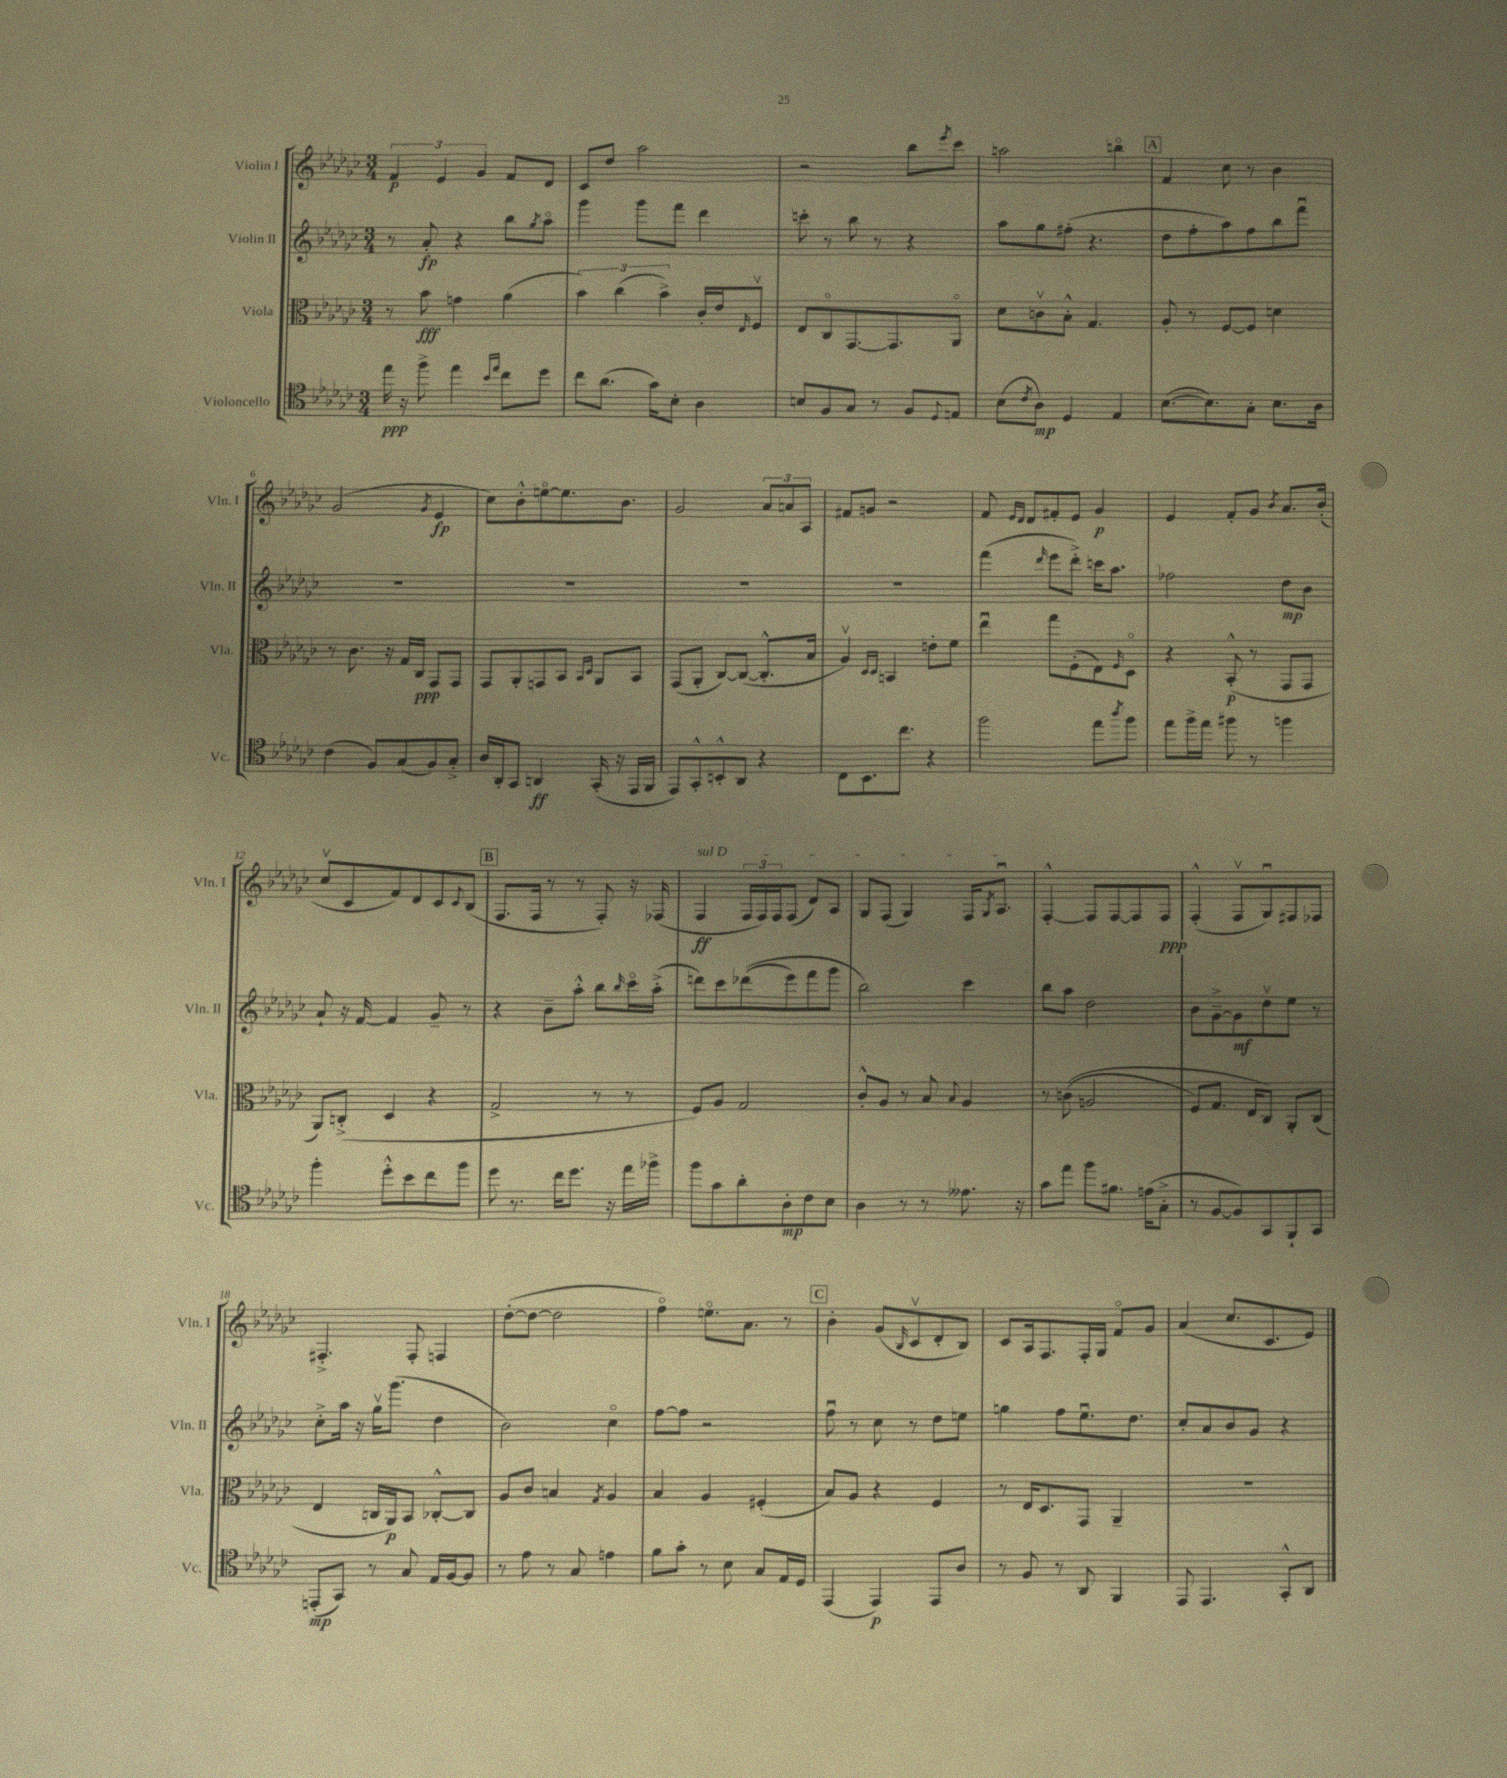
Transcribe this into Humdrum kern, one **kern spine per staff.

**kern	**kern	**kern	**kern
*staff4	*staff3	*staff2	*staff1
*clefC4	*clefC3	*clefG2	*clefG2
*k[b-e-a-d-g-c-]	*k[b-e-a-d-g-c-]	*k[b-e-a-d-g-c-]	*k[b-e-a-d-g-c-]
*M3/4	*M3/4	*M3/4	*M3/4
16ee-	8r	8r	6f
16r	.	.	.
8ff^	8b-	8a-'	.
.	.	.	6e-
4ee-	4g	4r	.
.	.	.	6g-
16qqb-	.	.	.
16qqee-	.	.	.
8cc-	(4a-	8bb-	8f
.	.	8qgg-	.
8dd-	.	8aa-o	8d-
=	=	=	=
8cc-	6b-)	4ggg-	8c-
(8.a-	.	.	8dd-
.	(6cc-	.	.
.	.	8ggg-	2aa-
16g-)	.	.	.
.	6b-^)	.	.
8B-'	.	8fff	.
4A-	16c-'	4ddd-	.
.	16e-	.	.
.	16qqE-	.	.
.	8Fv	.	.
=	=	=	=
8B	8E-	8ccc'	2r
8F	8C-o	8r	.
8G-	[8.GG-	8bb-	.
8r	.	8r	.
.	8.GG-]	.	.
8F	.	4r	8bb-
8qqD-	.	.	8qeee-
8E	8AA-o	.	8ccc-
=	=	=	=
(8B-	8d-	8aa-	2aa
8qc-	.	.	.
8A-)	8cv	8gg-	.
4D-	8B-'^^	(8ff#'	.
.	4.G-	4.r	.
4E-	.	.	4bbo
=	=	=	=
([8.B-	8A-'	8dd-	4f
.	8r	8ff'	.
8.B-])	.	.	.
.	[8F	8aa-)	8cc-
8G-'	8F]	8ff	8r
8.B-	4d	8bb-	4b-
.	.	8fffu	.
16A-	.	.	.
=	=	=	=
(4c-	8r	2.r	(2g-
.	8.c-	.	.
8F)	.	.	.
.	16r	.	.
(8G-	16G-	.	.
.	16C-	.	.
.	.	.	8qg-
8F)	8GG-	.	4e-
8G-'^	8GG-	.	.
=	=	=	=
16A-	8GG-	2.r	8cc-)
16AA-'	.	.	.
8GG-	8AA-'	.	8b-'^^
4AA	8GG	.	[8eeo
.	8BB-	.	8.ee]
.	16qqBB-	.	.
.	16qqD-	.	.
(16GG-'	8AA-	.	.
16r	.	.	8.b-
16EE-	8BB-	.	.
16FF	.	.	.
=	=	=	=
8EE-)	(8GG-	2.r	2g-
8GG-'^^	8AA-'	.	.
8BB'^^	[8C-)	.	.
8AA-	(8C-_	.	.
4r	8.C-'^^]	.	12a-
.	.	.	12a
.	.	.	12A-
.	16B-	.	.
=	=	=	=
8C-	4A-v)	2.r	8f#
8.BB-	.	.	8g
.	16qqD-	.	.
.	16qqD-	.	.
.	4BB	.	2r
8.cc-	.	.	.
4r	8e'	.	.
.	8f	.	.
=	=	=	=
2ff	4ee-u	(4fff	8f
.	.	.	16qqe-
.	.	.	16qqd-
.	.	.	8d-
.	.	16qqddd-	.
.	8gg-	8eee-	8f#'
.	(8F'	8ddd-'^)	8e-
8ee-	8E-)	16ccc	4g-
.	.	8.aa-	.
8qaa-	16qqF	.	.
8ff	8D-o	.	.
=	=	=	=
8ee-	4r	2ff-	4e-
16ff^	.	.	.
16ee-	.	.	.
8ff#	(8BB-'^^	.	8f'
8r	8r	.	8g-
.	.	.	8qb-
4ff	8GG-	8dd-	8.a-
.	8GG-	8b-	.
.	.	.	(16b-'
=	=	=	=
4ff'	8AA-)	8a-`	8cc-v
.	(8C'^	16r	8c-
.	.	[16f	.
8dd-'^^	4D-	4f]	8f)
8b-	.	.	8d-
8cc-	4r	8g-~	8c-
.	.	.	8qqc-
8ff	.	8r	(8B-
=	=	=	=
8dd-	2G-^	4r	8.F
8.r	.	.	.
.	.	.	16F
.	.	8b-~	8r
16cc-	.	.	.
8.dd-	.	8aa-'^^	8r
.	8r	8bb-	8F')
16r	.	.	.
.	.	16qqbb-	.
16ee-	8r	16ccc-o	16r
16ff-^	.	(16aa-'^	(16F-
=	=	=	=
8ff	8F)	8ddd)	4F
8g-	8A-	8ccc-	.
8a-'	2G-	&((8ddd-	24F
.	.	.	24F)
.	.	.	24F
8A-'	.	8eee-)	(8F
8c-	.	8fff	8d-)
8B-	.	8ggg-	8A-
=	=	=	=
4A-	8c-'^^	2bb-&)	8G-
.	8A-	.	(8F
8r	8r	.	4G-)
8r	8B-	.	.
.	8qqB-	.	.
8.e--	4A-	4ccc-	16F
.	.	.	8qG-
.	.	.	8.A-u
16r	.	.	.
=	=	=	=
8g-	8r	8bb-	[4F'^^
8ee-	&((8c	8aa-	.
8ff	2A	2dd-	8F]
8.f#	.	.	[8F
.	.	.	8F]
(16e	.	.	.
8G-'^	.	.	8F
=	=	=	=
8r	8F)	8b-	(4F'^^
[8F	8.G-	[8g-~^	.
8F])	.	8g-]	8Fv
.	16E-	.	.
8GG-	8C-&)	8dd-v	8G-u)
8FF`	8AA-'	8ee-	8F#
8GG-	(8C-	8r	8F-
=	=	=	=
(8EE'	4E-	8cc-'^	4.F#'^
8GG-)	.	16aa-	.
.	.	16r	.
8r	16C	16gg-v	.
.	16AA-)	(8.ggg-	.
8G-	8BB-	.	8F#'
16E-	[8C-'^^	4dd-	4F
[16F	.	.	.
8F]	8C-]	.	.
=	=	=	=
8r	8A-	2b-)	([8dd-'
8e-	8c-	.	8dd-_
8r	4B	.	2dd-]
8G-	.	.	.
.	8qG-	.	.
4e	4A-	4cc-o	.
=	=	=	=
8f	4B-	[8ff	4ffo)
8g-'	.	8ff]	.
8r	4A-	2r	8.eeo
8B-	.	.	.
.	.	.	8.a-
8G-	(4F#'	.	.
16E-	.	.	8r
16D-	.	.	.
=	=	=	=
(4EE-	8B-)	8ffu	4b-'
.	8A-	8r	.
4EE-)	4r	8cc-	(8g-
.	.	.	16qqB-
.	.	8r	8c-v
8EE-	4F	8dd-	8d-'
8A-	.	8ee	8B-)
=	=	=	=
8r	8r	4gg	8c-
8F	16E-	.	16A-
.	8.D-	.	8.F
8r	.	8ff	.
8AA-	8GG-	8.ee-u	16F'
.	.	.	16G-
4FF	4AA-~	.	8fo
.	.	8.dd-	.
.	.	.	8g-
=	=	=	=
8EE-	2.r	8cc-'	(4a-
4.EE-	.	8a-	.
.	.	8b-	8.cc-
.	.	8g-	.
.	.	.	8.c-
8GG-'^^	.	4r	.
8AA-	.	.	8e-)
==	==	==	==
*-	*-	*-	*-
